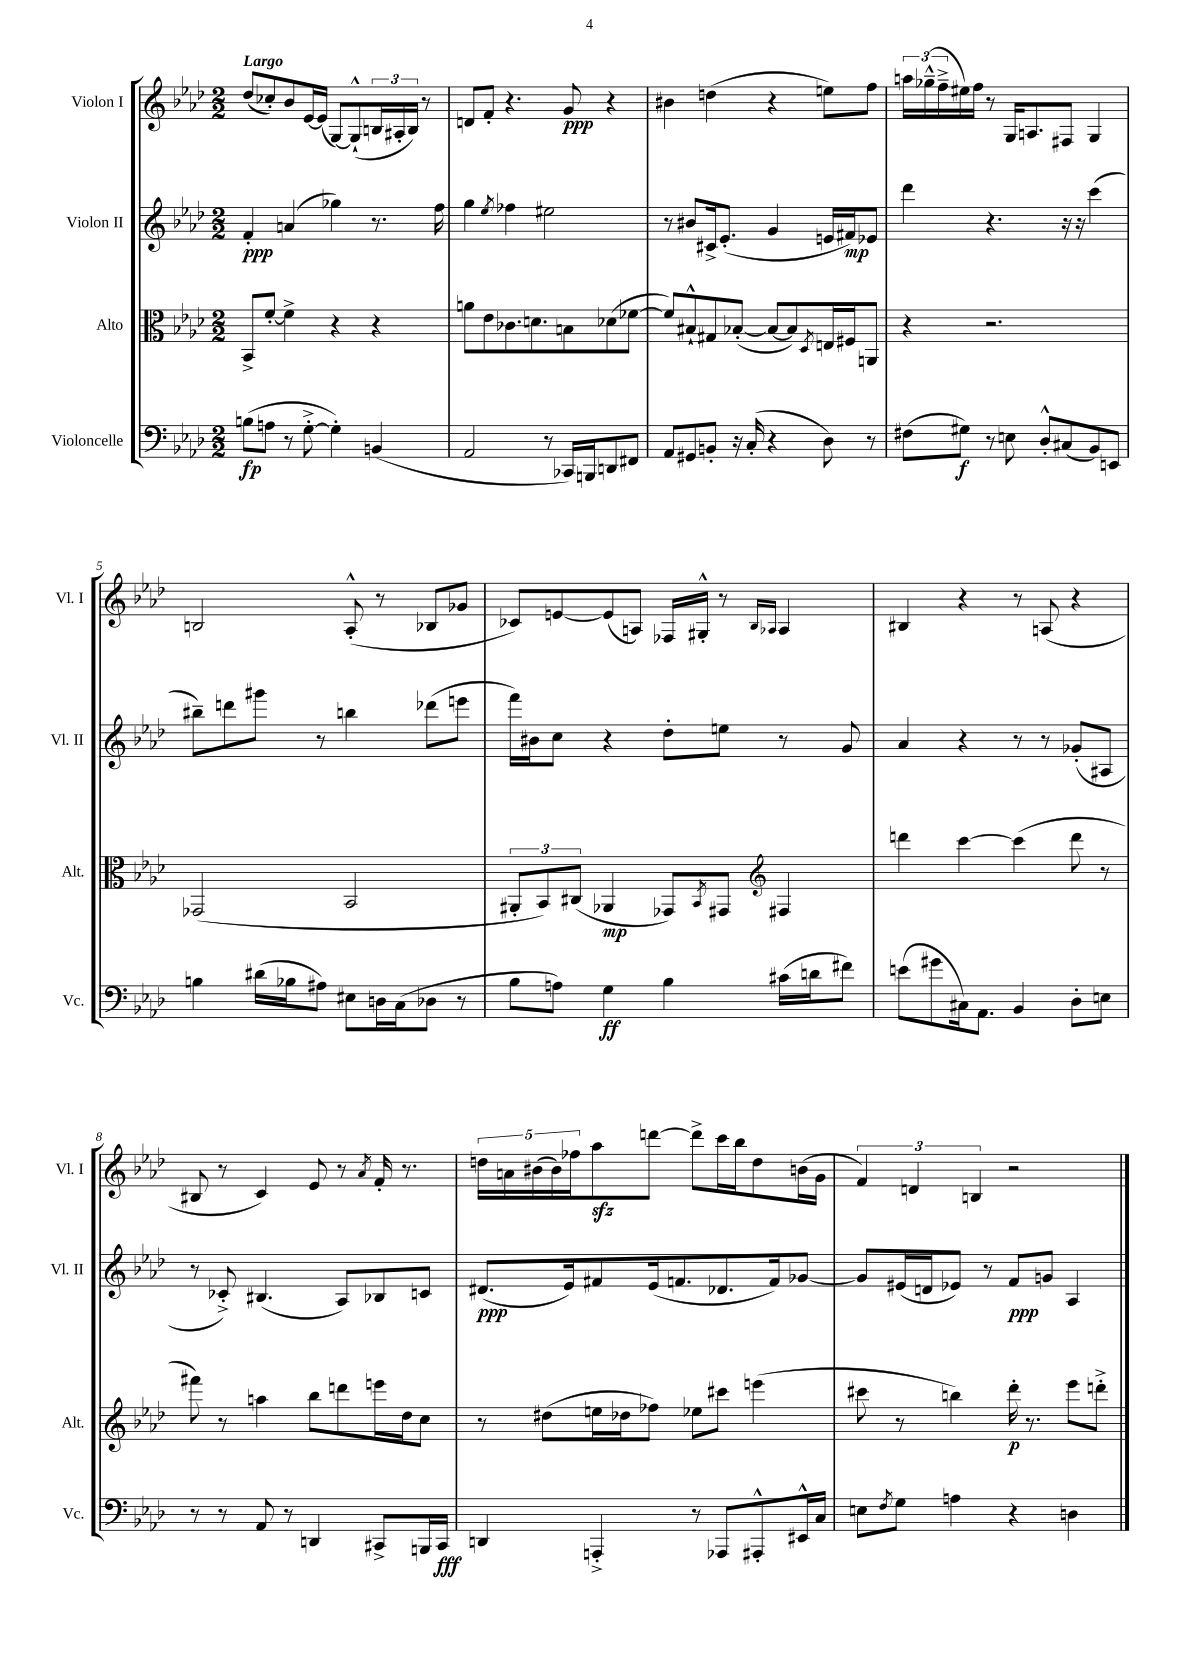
<<
\new StaffGroup <<
\new Staff = "s0" \with { instrumentName = "Violon I" shortInstrumentName = "Vl. I" } {
    \clef treble \key aes \major \numericTimeSignature \time 2/2 \tempo "Largo"
    des''8( ces''8-.) bes'8 ees'16~ ees'16( g8~) g8-!-^( \tuplet 3/2 { b16 ais16-. b16) } r8 |
    d'8 f'8-. r4. g'8\ppp r4 |
    bis'4 d''4( r4 e''8) f''8 |
    \tuplet 3/2 { a''16 ges''16---^( f''16---> } eis''16) f''16 r8 g16 a8. fis8 g4 |
    b2 aes8-.-^( r8 bes8 ges'8 |
    ces'8) e'8~ e'8( a8) fes16 gis16-.-^ r8 \grace { bes16 aes16 } aes4 |
    bis4 r4 r8 a8( r4 |
    bis8 r8 c'4) ees'8 r8 \acciaccatura { aes'8 } f'16-. r8. |
    \tuplet 5/4 { d''16 a'16 bis'16( bis'16) fes''16 } aes''8\sfz d'''8~ d'''8-> c'''16 bes''16 d''8 b'16( g'16 |
    \tuplet 3/2 { f'4) d'4 b4 } r2 \bar "|." |
}
\new Staff = "s1" \with { instrumentName = "Violon II" shortInstrumentName = "Vl. II" } {
    \clef treble \key aes \major \numericTimeSignature \time 2/2
    f'4-.\ppp a'4( ges''4) r8. f''16 |
    g''4 \acciaccatura { ees''8 } fes''4 eis''2 |
    r8 bis'8 cis'16-> ees'8.-.( g'4 e'16 fis'16\mp) ees'8 |
    des'''4 r4. r16 r16 c'''4( |
    bis''8--) d'''8 gis'''8 r8 b''4 des'''8( e'''8 |
    f'''16) bis'16 c''8 r4 des''8-. e''8 r8 g'8 |
    aes'4 r4 r8 r8 ges'8-.( ais8 |
    r8 ces'8-.->) bis4.( aes8) bes8 c'8 |
    dis'8.\ppp( ees'16) fis'8 ees'16( f'8. des'8. f'16) ges'8~ |
    ges'8 eis'16( d'16 ees'8) r8 f'8\ppp g'8 aes4 \bar "|." |
}
\new Staff = "s2" \with { instrumentName = "Alto" shortInstrumentName = "Alt." } {
    \clef alto \key aes \major \numericTimeSignature \time 2/2
    bes,8-> f'8~-. f'4-> r4 r4 |
    a'8 ees'8 ces'8. d'8. b8 des'8( fes'8~ |
    fes'8) bis8-!-^ gis8 bes8~-.( bes8~ bes8) \acciaccatura { des8 } e16 fis16 a,8 |
    r4 r2. |
    ges,2( bes,2 |
    \tuplet 3/2 { ais,8-. bes,8) cis8( } aes,4\mp ges,8) \acciaccatura { bes,8 } gis,8 \clef treble fis4 |
    d'''4 c'''4~ c'''4( d'''8 r8 |
    fis'''8) r8 a''4 bes''8 d'''8 e'''16 des''16 c''8 |
    r8 dis''8( e''16 des''16 fes''8) ees''8 cis'''8 e'''4( |
    cis'''8 r8 b''4) des'''16-.\p r8. ees'''8 d'''8-.-> \bar "|." |
}
\new Staff = "s3" \with { instrumentName = "Violoncelle" shortInstrumentName = "Vc." } {
    \clef bass \key aes \major \numericTimeSignature \time 2/2
    b8\fp( a8 r8 g8~-.-> g4-.) b,4( |
    aes,2 r8 ces,16) b,,16 d,8 fis,8 |
    aes,8 gis,8 b,8-. r16 c16-.( r4 des8) r8 |
    fis8( gis8\f) r8 e8 des8-.-^ cis8( bes,8) e,8 |
    b4 dis'16( bes16 ais8) eis8 d16 c16( des8 r8 |
    bes8 a8) g4\ff bes4 cis'16( d'16 fis'8) |
    e'8( gis'8 cis16) aes,8. bes,4 des8-. e8 |
    r8 r8 aes,8 r8 d,4 cis,8-> b,,16 cis,16\fff |
    d,4 a,,4-.-> r8 aes,,8 ais,,8-.-^ eis,16-^ c16 |
    e8 \acciaccatura { f8 } g8 a4 r4 d4 \bar "|." |
}
>>
>>
